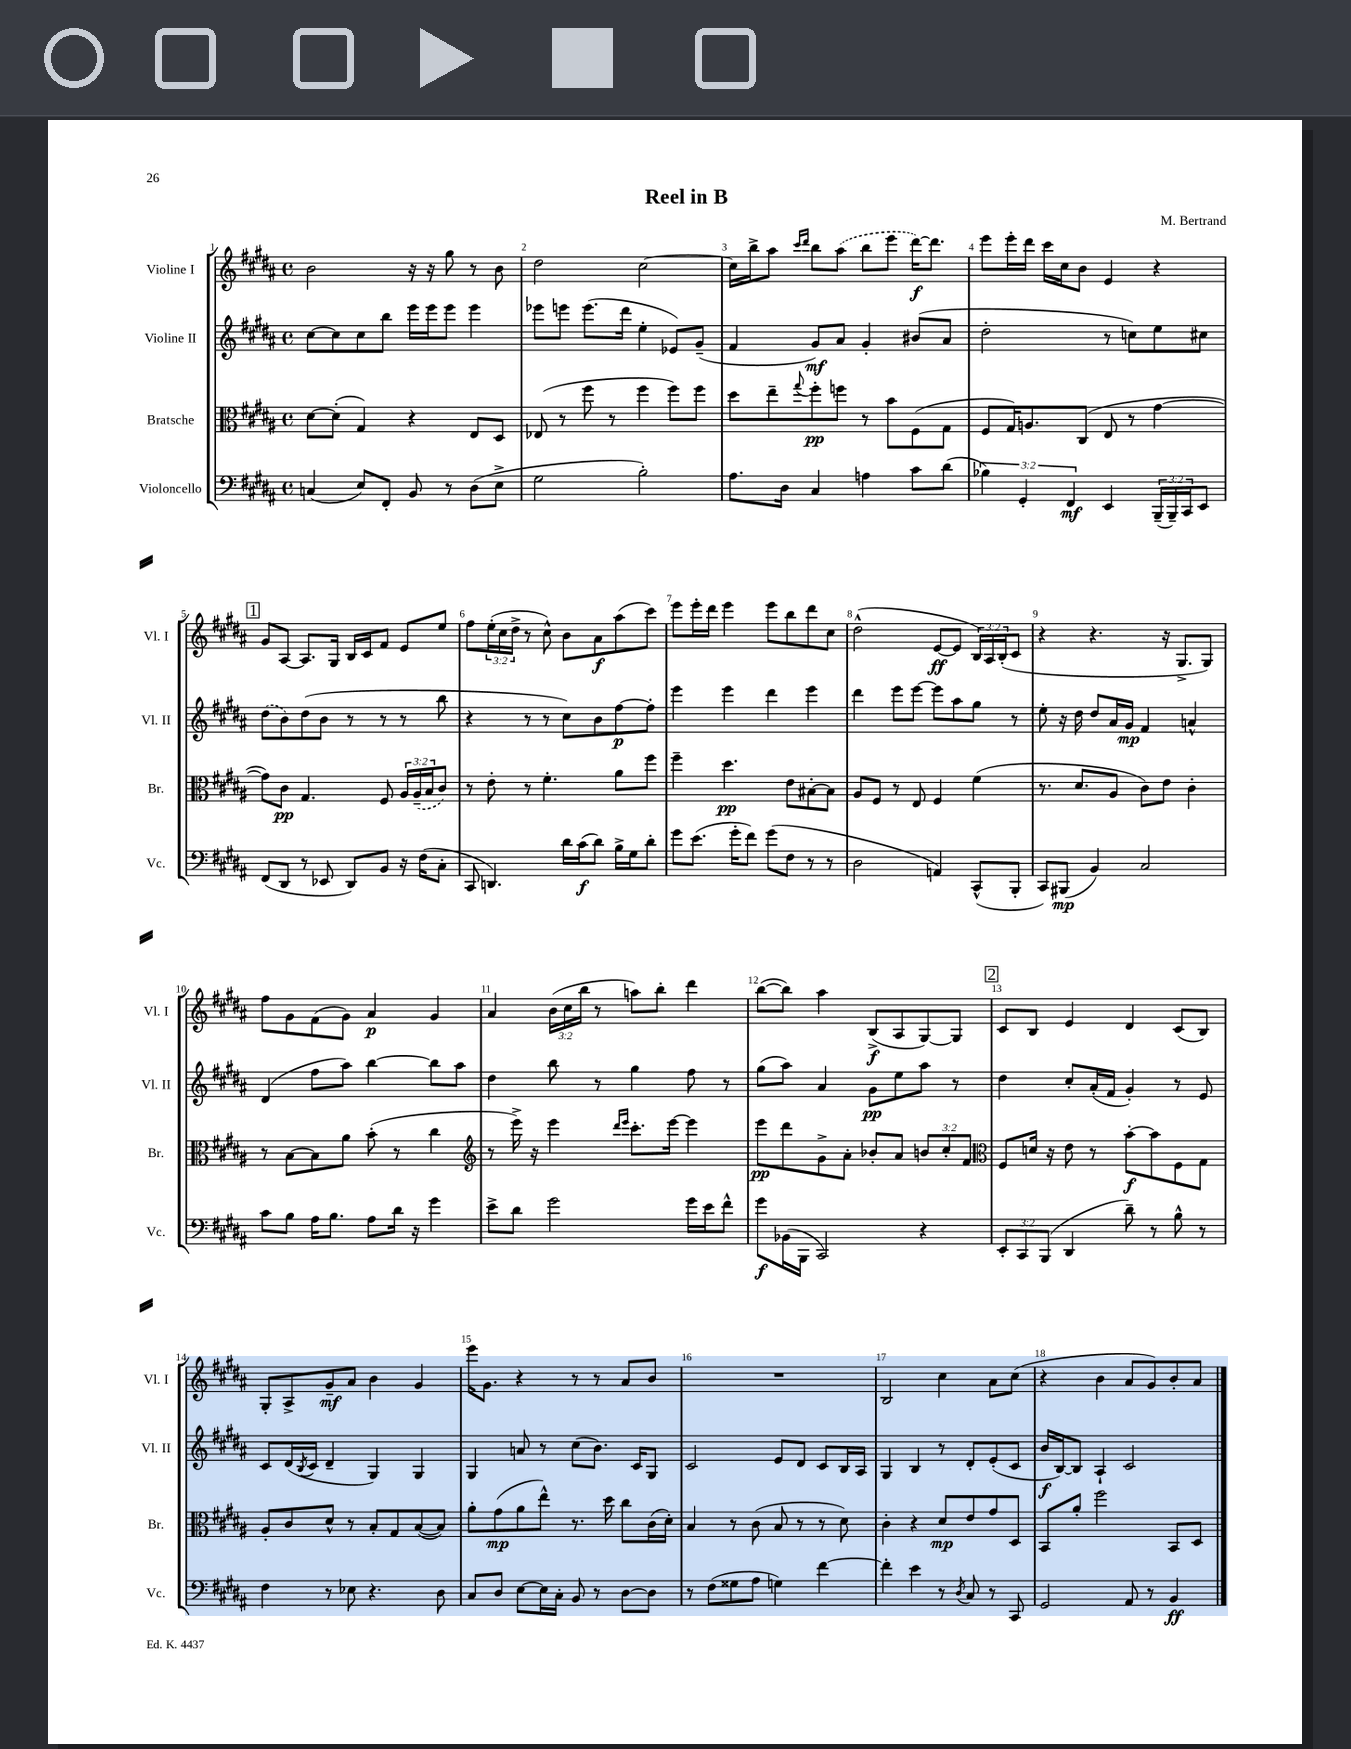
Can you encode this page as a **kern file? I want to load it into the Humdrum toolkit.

**kern	**dynam	**kern	**dynam	**kern	**dynam	**kern	**dynam
*part4	*part4	*part3	*part3	*part2	*part2	*part1	*part1
*staff4	*staff4	*staff3	*staff3	*staff2	*staff2	*staff1	*staff1
*I"Violoncello	*	*I"Bratsche	*	*I"Violine II	*	*I"Violine I	*
*I'Vc.	*	*I'Br.	*	*I'Vl. II	*	*I'Vl. I	*
*clefF4	*	*clefC3	*	*clefG2	*	*clefG2	*
*k[f#c#g#d#a#]	*	*k[f#c#g#d#a#]	*	*k[f#c#g#d#a#]	*	*k[f#c#g#d#a#]	*
*M4/4	*	*M4/4	*	*M4/4	*	*M4/4	*
*met(c)	*	*met(c)	*	*met(c)	*	*met(c)	*
=1	=1	=1	=1	=1	=1	=1	=1
(4Cn/	.	[8d#\L	.	[8cc#\L	.	2b\	.
.	.	(8d#'\J]	.	8cc#\]	.	.	.
8E/L)	.	4G#/)	.	8cc#\	.	.	.
8FF#'/J	.	.	.	8bb\J	.	.	.
8BB/	.	4r	.	16eee\LL	.	16r	.
.	.	.	.	16eee\J	.	16r	.
8r	.	.	.	8eee\J	.	8gg#\	.
(8D#\L	.	8E/L	.	4eee\	.	8r	.
8E^\J	.	8D#/J	.	.	.	8b\	.
=2	=2	=2	=2	=2	=2	=2	=2
2G#\	.	(8E-X/	.	8eee-X\L	.	2dd#\	.
.	.	8r	.	8eeen\J	.	.	.
.	.	8ff#\	.	(8.eee\L	.	.	.
.	.	8r	.	.	.	.	.
.	.	.	.	16ddd#\Jk	.	.	.
2B'\)	.	4ff#\	.	4ee'\	.	[2cc#\	.
.	.	8ff#\L)	.	8e-X/L)	.	.	.
.	.	8ff#\J	.	(8g#~/J	.	.	.
=3	=3	=3	=3	=3	=3	=3	=3
8.A#\L	.	8dd#\L	.	4f#/	.	16cc#\LL]	.
.	.	.	.	.	.	16bb^\J	.
.	.	8ee~\	.	.	.	8aa#\J	.
16D#\Jk	.	.	.	.	.	.	.
.	.	.	.	.	.	16qqccc#/LL	.
.	.	8qqgg#/	.	.	.	16qqddd#/JJ	.
4C#/	.	8ff#'\	pp	8g#/L)	mf	8bb\L	.
.	.	8ffn\J	.	8a#/J	.	(8aa#\J	.
4An\	.	8r	.	4g#'/	.	8bb\L	.
.	.	8b\L	.	.	.	8eee\J	.
8c#\L	.	(8F#\	.	(8b#X/L	.	[16ddd#\KL)	f
.	.	.	.	.	.	8.ddd#\J]	.
(8d#\J	.	8G#\J	.	8a#/J	.	.	.
=4	=4	=4	=4	=4	=4	=4	=4
6B-X\)	.	8F#/L	.	2dd#'\	.	8eee\L	.
.	.	16G#/K)	.	.	.	16eee'\L	.
6GG#'/	.	.	.	.	.	.	.
.	.	8.An/	.	.	.	16ddd#\JJ	.
.	.	.	.	.	.	16ccc#\LL	.
.	.	.	.	.	.	16cc#\J	.
6FF#/	mf	.	.	.	.	.	.
.	.	(8C#/J	.	.	.	8b\J	.
4EE/	.	8E/	.	8r	.	4e/	.
.	.	8r	.	8ccn\L)	.	.	.
(24BBB~/LL	.	[4g#\	.	8ee\	.	4r	.
24BBB~/)	.	.	.	.	.	.	.
24CC#/J	.	.	.	.	.	.	.
8EE/J	.	.	.	8cc#X\J	.	.	.
!!LO:LB:g=z
!!LO:REH:place=s1:t=1
=5	=5	=5	=5	=5	=5	=5	=5
(8FF#/L	.	8g#\L])	.	(8dd#\L	.	8g#/L	.
8DD#/J	.	8c#\J	pp	8b\)	.	[8A#/J	.
8r	.	4.G#/	.	(8dd#\	.	8.A#/L]	.
8EE-X/	.	.	.	8b\J	.	.	.
.	.	.	.	.	.	16G#/Jk	.
8DD#/L)	.	.	.	8r	.	16B/LL	.
.	.	.	.	.	.	16c#/J	.
8BB/J	.	8F#/	.	8r	.	8f#/J	.
16r	.	24A#/LL	.	8r	.	8e/L	.
.	.	(24A#~/	.	.	.	.	.
(16F#\KL	.	.	.	.	.	.	.
.	.	24B/J	.	.	.	.	.
8C#'\J	.	8c#/J)	.	8bb\	.	8ee/J	.
=6	=6	=6	=6	=6	=6	=6	=6
8CC#/	.	8r	.	4r	.	8ff#\L	.
4.DDn/)	.	8e'\	.	.	.	(24ee'\L	.
.	.	.	.	.	.	24cc#\	.
.	.	.	.	.	.	24dd#^\JJ	.
.	.	8r	.	8r	.	8r	.
.	.	4.f#'\	.	8r	.	8cc#^^\)	.
16d#\LL	.	.	.	8cc#\L)	.	8b\L	.
(16c#\J	f	.	.	.	.	.	.
8d#\J)	.	.	.	8b\	.	8a#\	f
16B^\LL	.	8a#\L	.	[8ff#\	p	(8aa#\	.
16G#\J	.	.	.	.	.	.	.
8d#'\J	.	8ff#\J	.	8ff#'\J]	.	8ccc#\J)	.
=7	=7	=7	=7	=7	=7	=7	=7
8g#\L	.	4ff#~\	.	4eee\	.	8eee\L	.
(8.e\J	.	.	.	.	.	16eee'\L	.
.	.	.	.	.	.	16ddd#\JJ	.
.	.	4.dd#\	pp	4eee\	.	4eee\	.
16g#'\KL	.	.	.	.	.	.	.
8f#\J)	.	.	.	.	.	.	.
(8g#\L	.	.	.	4ddd#\	.	8eee\L	.
8F#\J	.	8e\L	.	.	.	8bb\	.
8r	.	[8B#X'\	.	4eee\	.	8ddd#\	.
8r	.	8B#\J]	.	.	.	8cc#\J	.
=8	=8	=8	=8	=8	=8	=8	=8
2D#\	.	8A#/L	.	4ddd#\	.	(2dd#^^\	.
.	.	8F#/J	.	.	.	.	.
.	.	8r	.	8eee\L	.	.	.
.	.	8E/	.	[8eee\J	.	.	.
4AAn/)	.	4F#/	.	8eee\L]	.	[8e/L	ff
.	.	.	.	8aa#\	.	8e/J]	.
(8CC#^^/L	.	(4f#\	.	8gg#\J	.	24B/LL)	.
.	.	.	.	.	.	24A#/	.
.	.	.	.	.	.	(24B'/J	.
8BBB'/J	.	.	.	8r	.	8c#/J	.
=9	=9	=9	=9	=9	=9	=9	=9
8CC#/L)	.	8.r	.	8ee'\	.	4r	.
(8BBB#X/J	mp	.	.	16r	.	.	.
.	.	8.d#/L	.	16dd#\	.	.	.
4BB/)	.	.	.	8dd#/L	.	4.r	.
.	.	8A#/J	.	16a#/L	.	.	.
.	.	.	.	16g#/JJ	mp	.	.
2C#/	.	8c#\L)	.	4f#/	.	.	.
.	.	8e\J	.	.	.	16r	.
.	.	.	.	.	.	8.G#^/L	.
.	.	4c#'\	.	4an^^/	.	.	.
.	.	.	.	.	.	8G#/J)	.
!!LO:LB:g=z
=10	=10	=10	=10	=10	=10	=10	=10
8c#\L	.	8r	.	(4d#/	.	8ff#\L	.
8B\J	.	[8B\L	.	.	.	8g#\	.
16A#\KL	.	8B\]	.	8ff#\L	.	(8f#\	.
8.B\J	.	.	.	.	.	.	.
.	.	8a#\J	.	8aa#\J)	.	8g#\J)	.
8A#\L	.	(8b'\	.	[4bb\	.	4a#/	p
16d#\Jk	.	8r	.	.	.	.	.
16r	.	.	.	.	.	.	.
4g#\	.	4cc#\	.	8bb\L]	.	4g#/	.
.	.	.	.	8aa#\J	.	.	.
=11	=11	=11	=11	=11	=11	=11	=11
*	*	*clefG2	*	*	*	*	*
8e^\L	.	8r	.	4dd#\	.	4a#/	.
8d#\J	.	16eee^\)	.	.	.	.	.
.	.	16r	.	.	.	.	.
2g#\	.	4eee\	.	8bb\	.	(24b\LL	.
.	.	.	.	.	.	24cc#\	.
.	.	.	.	.	.	24bb\JJ	.
.	.	.	.	8r	.	8r	.
.	.	16qqddd#/LL	.	.	.	.	.
.	.	16qqeee/JJ	.	.	.	.	.
.	.	8.ccc#'\L	.	4gg#\	.	8aan\L)	.
.	.	.	.	.	.	8bb'\J	.
.	.	[16eee\Jk	.	.	.	.	.
16g#\LL	.	4eee\]	.	8ff#\	.	4ddd#\	.
16e\J	.	.	.	.	.	.	.
8f#^^\J	.	.	.	8r	.	.	.
=12	=12	=12	=12	=12	=12	=12	=12
8g#\L	f	8eee\L	pp	(8gg#\L	.	([8bb\L	.
(16BB-X\L	.	8ddd#\	.	8aa#\J)	.	8bb\J])	.
16BBB\JJ	.	.	.	.	.	.	.
2CC#/)	.	8g#^\	.	4a#/	.	4aa#\	.
.	.	8a#'\J	.	.	.	.	.
.	.	8b-X'/L	.	8g#\L	pp	(8B^/L	f
.	.	8a#/J	.	8ee\	.	8A#/	.
4r	.	12bn/L	.	8aa#\J	.	[8G#/)	.
.	.	12cc#'/	.	.	.	.	.
.	.	.	.	8r	.	8G#/J]	.
.	.	12f#/J	.	.	.	.	.
!!LO:REH:place=s1:t=2
=13	=13	=13	=13	=13	=13	=13	=13
*	*	*clefC3	*	*	*	*	*
12EE'/L	.	8F#/L	.	4dd#\	.	8c#/L	.
12CC#/	.	.	.	.	.	.	.
.	.	16dn/Jk	.	.	.	8B/J	.
(12BBB/J	.	.	.	.	.	.	.
.	.	16r	.	.	.	.	.
4DD#/	.	8e\	.	8cc#'/L	.	4e/	.
.	.	8r	.	(16a#'/L	.	.	.
.	.	.	.	16f#/JJ	.	.	.
8d#~\)	.	[8b'\L	f	4g#'/)	.	4d#/	.
8r	.	8b\]	.	.	.	.	.
8B^^\	.	8F#\	.	8r	.	(8c#/L	.
8r	.	8G#\J	.	8e/	.	8B/J)	.
!!LO:LB:g=z
=14	=14	=14	=14	=14	=14	=14	=14
4F#\	.	8A#'/L	.	8c#/L	.	8G#'/L	.
.	.	8c#/	.	(16d#/L	.	8A#^/	.
.	.	.	.	8qB/	.	.	.
.	.	.	.	16c#/JJ	.	.	.
8r	.	8d#^^/J	.	4d#~/	.	8g#~/	mf
8E-X\	.	8r	.	.	.	8a#/J	.
4.r	.	8B'/L	.	4G#/)	.	4b\	.
.	.	8G#/	.	.	.	.	.
.	.	([8B/	.	4G#/	.	4g#/	.
8D#\	.	8B/J])	.	.	.	.	.
=15	=15	=15	=15	=15	=15	=15	=15
8C#/L	.	8a#'\L	.	4G#/	.	16eee\KL	.
.	.	.	.	.	.	8.g#\J	.
8D#/J	.	(8g#\	mp	.	.	.	.
[8E\L	.	8a#\	.	8an/	.	4r	.
16E\L]	.	8ee^^\J)	.	8r	.	.	.
16C#'\JJ	.	.	.	.	.	.	.
8BB/	.	8.r	.	(8cc#\L	.	8r	.
8r	.	.	.	8.b\J)	.	8r	.
.	.	16dd#\	.	.	.	.	.
[8D#\L	.	8cc#\L	.	.	.	8a#/L	.
.	.	.	.	16c#/KL	.	.	.
8D#\J]	.	(16c#\L	.	8G#/J	.	8b/J	.
.	.	16d#'\JJ)	.	.	.	.	.
=16	=16	=16	=16	=16	=16	=16	=16
8r	.	4B/	.	2c#/	.	1r	.
(8F#\L	.	.	.	.	.	.	.
8G##X\	.	8r	.	.	.	.	.
8A#\J	.	(8c#\	.	.	.	.	.
4Gn\)	.	8B/	.	8e/L	.	.	.
.	.	8r	.	8d#/J	.	.	.
[4f#\	.	8r	.	8c#/L	.	.	.
.	.	8d#\)	.	16B/L	.	.	.
.	.	.	.	16A#/JJ	.	.	.
=17	=17	=17	=17	=17	=17	=17	=17
4f#'\]	.	4c#'\	.	4G#/	.	2B/	.
4e\	.	4r	.	4B/	.	.	.
8r	.	8d#/L	mp	8r	.	4cc#\	.
8qD#/	.	.	.	.	.	.	.
8C#/	.	8e/	.	8d#'/L	.	.	.
8r	.	8g#/	.	(8e'/	.	8a#\L	.
8CC#/	.	8D#/J	.	8c#/J	.	(8cc#\J	.
=18	=18	=18	=18	=18	=18	=18	=18
2GG#/	.	8BB/L	.	16b/LL	f	4r	.
.	.	.	.	[16B/J)	.	.	.
.	.	8a#'/J	.	8B/J]	.	.	.
.	.	2ff#\	.	4A#`/	.	4b\	.
8AA#/	.	.	.	2c#/	.	8a#/L	.
8r	.	.	.	.	.	8g#/)	.
4BB/	ff	8BB/L	.	.	.	8b'/	.
.	.	8D#/J	.	.	.	8a#/J	.
==	==	==	==	==	==	==	==
*-	*-	*-	*-	*-	*-	*-	*-
